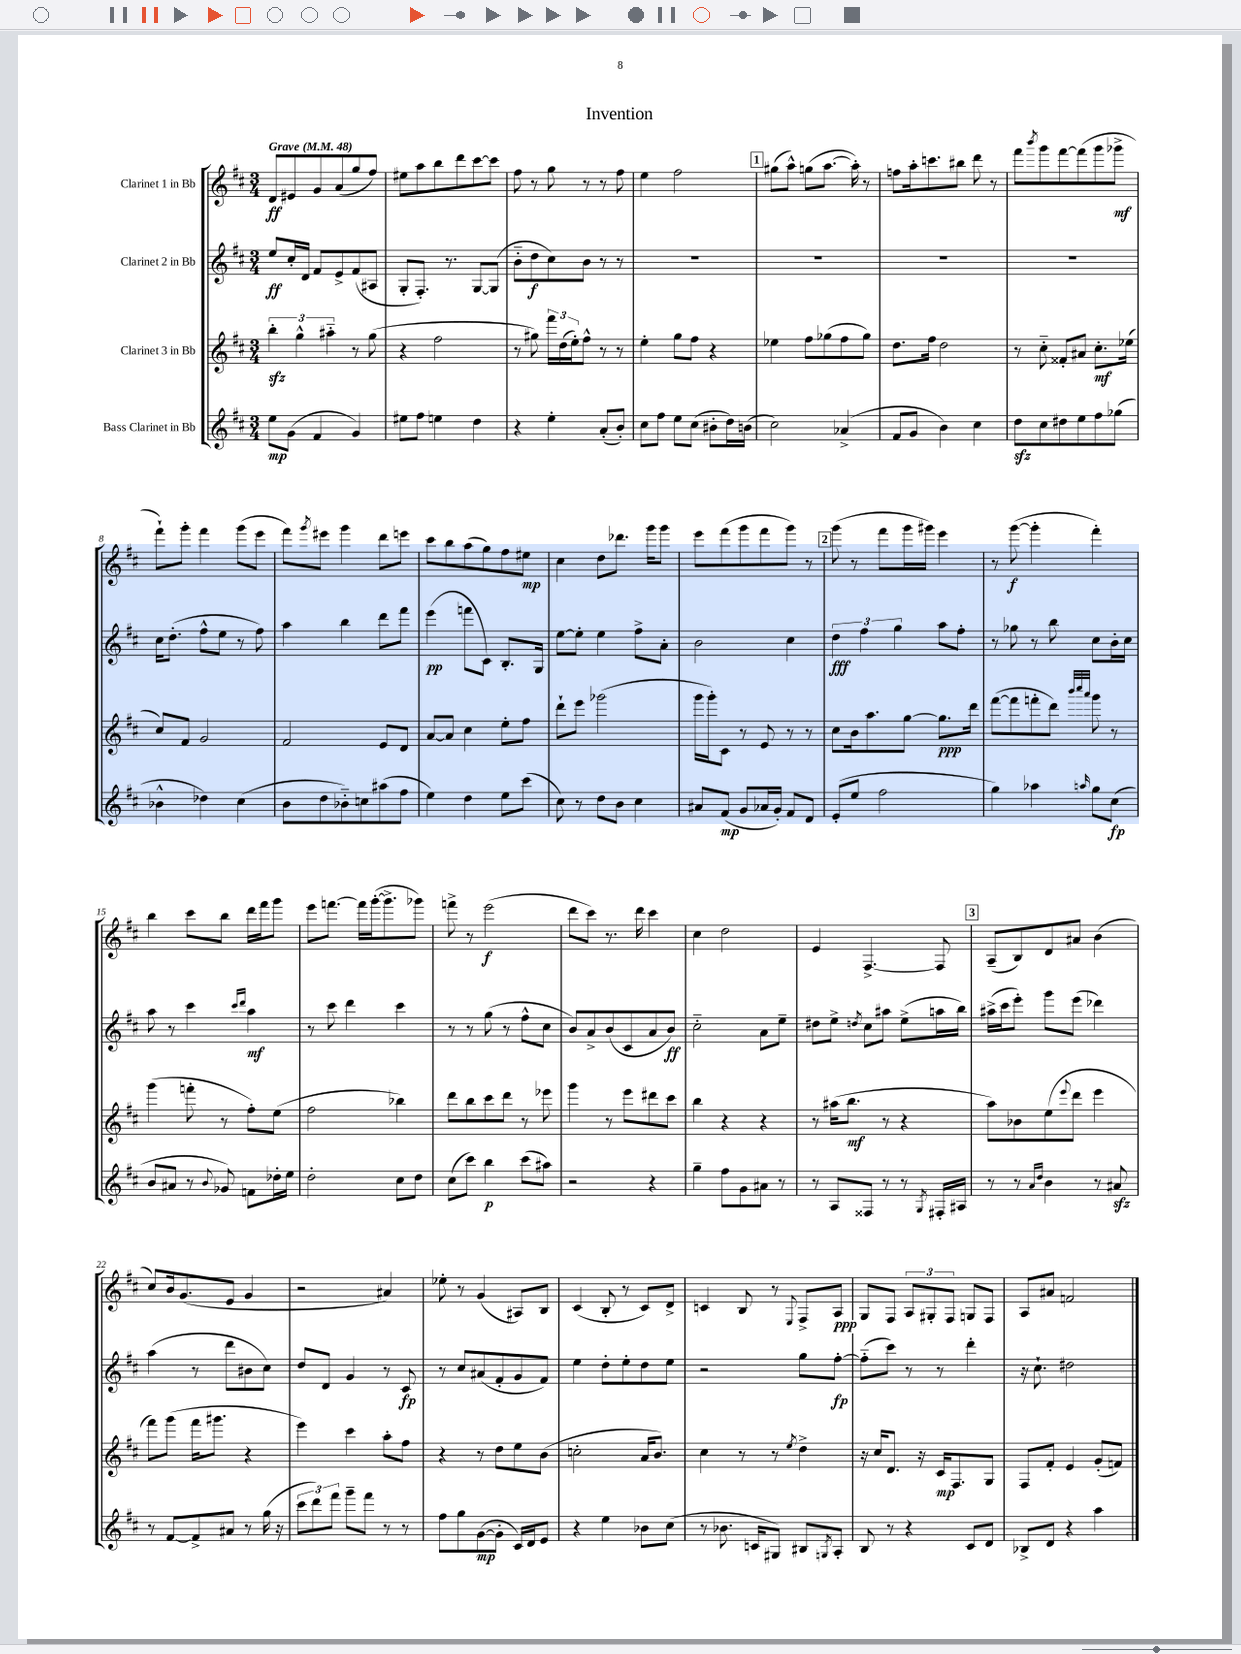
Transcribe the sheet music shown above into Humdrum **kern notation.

**kern	**kern	**kern	**kern
*staff4	*staff3	*staff2	*staff1
*clefG2	*clefG2	*clefG2	*clefG2
*k[f#c#]	*k[f#c#]	*k[f#c#]	*k[f#c#]
*M3/4	*M3/4	*M3/4	*M3/4
*MM48	*MM48	*MM48	*MM48
8ee	6bb'	8ee	8d
(8g	.	16cc#'	8e#
.	6gg^^	.	.
.	.	16d	.
4f#	.	8f#	8g
.	6aa#'~	.	.
.	.	8e^	(8a
4g)	8r	(8f#	8gg
.	(8gg	8A#	8ff#)
=	=	=	=
8ee#	4r	8G'	8ee#
8ff#	.	8.F#')	8aa
4ee	2ff#	.	8bb
.	.	8.r	.
.	.	.	8ddd
4dd	.	[8G	[8ccc#
.	.	(8G]	8ccc#]
=	=	=	=
4r	8r	8b'~	8ff#
.	8gg#)	8dd	8r
4ee'	24fff#	8cc#)	8gg
.	(24dd	.	.
.	24ee')	.	.
.	8ff#^^	8b	8r
(8a'	8r	8r	8r
8b')	8r	8r	8ff#
=	=	=	=
8cc#	4ee'	2.r	4ee
8ff#	.	.	.
8ee	8gg	.	2ff#
(8cc#	8ff#	.	.
8b#'	4r	.	.
16dd)	.	.	.
(16b	.	.	.
=	=	=	=
2cc#)	4ee-	2.r	(8gg#
.	.	.	8aa^^)
.	8ff#	.	(8gg
.	(8gg-	.	[8.aa
(4a-^	8ff#	.	.
.	.	.	16aa'])
.	8gg-)	.	8r
=	=	=	=
8f#	8.dd	2.r	8ff
8g	.	.	16aa'
.	16ff#	.	8.ccc
4b)	2dd	.	.
.	.	.	8bb#
4cc#	.	.	8ddd
.	.	.	8r
=	=	=	=
8dd	8r	2.r	8fff#
.	.	.	8qbbb
8cc#	8cc#'~	.	8ggg
8dd#	8f##'	.	[8fff#
8ee	8a#	.	(8fff#]
8ff#	8.cc#'	.	8ggg
(8gg-	.	.	8ggg-^
.	(16ee-	.	.
=	=	=	=
4b-^^	8cc#)	16cc#	8fff#`)
.	.	(8.dd'	.
.	8f#	.	8ggg'
4dd-)	2g	8ff#^^	4fff#
.	.	8ee	.
(4cc#	.	8r	(8ggg
.	.	8ff#)	8eee
=	=	=	=
8b	2f#	4aa	8fff#)
.	.	.	8qggg
8dd	.	.	8eee#
8b-'~)	.	4bb	4ggg
8cc	.	.	.
(8aa#	8e	8ddd	8ddd
8ff#	8d	8fff#	8eee
=	=	=	=
4ee)	[8a	(4eee	8ccc#
.	8a]	.	8bb
4dd	4cc#	8fff	(8aa
.	.	8c#)	8gg)
8ee	8ee'	8.B'	8ff#
(8ccc#	8ff#	.	8ee#
.	.	16G	.
=	=	=	=
8cc#)	8ddd`	[8ee	4cc#
8r	8eee	8ee']	.
8dd	(2ggg-	4ee	8dd
8b	.	.	8.ddd-
4cc#	.	8ff#^	.
.	.	.	16ggg
.	.	8a'	8ggg
=	=	=	=
8a#	16ggg	2b	8eee
.	16ggg')	.	.
(8f#	8c#	.	(8fff#
8g	8r	.	8ggg
16a-	8e	.	8fff#
16g')	.	.	.
8f#	8r	4cc#	8ggg)
8d	8r	.	8r
=	=	=	=
(8e'	8cc#	6dd	(8ggg
8ee	16b	.	8r
.	.	6ff#	.
.	8.aa	.	.
2ff#	.	.	8fff#
.	.	6gg	.
.	[8gg	.	16ggg
.	.	.	16ggg#)
.	8.gg]	8aa	4eee
.	.	8ff#'	.
.	16ddd	.	.
=	=	=	=
4gg)	([8fff#	8r	8r
.	8fff#]	8gg-	([8ggg
4aa-	8fff'	8r	4ggg']
.	8ddd)	8bb	.
.	32qqbbb	.	.
.	32qqcccc#	.	.
16qqaa	32qqaaa	.	.
8gg	8ggg	8cc#	4fff#')
(8cc#	8r	16b'	.
.	.	16cc#	.
=	=	=	=
8b	(4ggg	8aa	4bb
8a#	.	8r	.
8r	8fff'	4ccc#	8ccc#
8qqb	.	.	.
8g-)	8r	.	8bb
.	.	16qqccc#	.
.	.	16qqddd	.
8f	8ff#')	4aa	16ddd
.	.	.	16fff#
16dd-'	(8ee	.	8ggg
16ee	.	.	.
=	=	=	=
2dd'	2ff#	8r	8eee
.	.	8ccc#	[8.fff
.	.	4ddd	.
.	.	.	16fff]
.	.	.	([16ggg'
.	.	.	8.ggg^]
8cc#	4bb-)	4ccc#	.
8dd	.	.	8ggg-)
=	=	=	=
(8cc#	8ddd	8r	8fff^
8ccc#)	8bb	8r	8r
4bb	8ccc#	(8gg	(2eee
.	8ddd	8r	.
(8ccc#	8r	8ff#^^	.
8aa#)	8eee-	8cc#	.
=	=	=	=
2r	4ggg	8b)	8ddd
.	.	8a^	8ccc#)
.	8r	(8b	8.r
.	8eee	8c#	.
.	.	.	16ddd
4r	8ddd#	8a	4ccc#
.	8ccc#	8b)	.
=	=	=	=
4gg~	4bb	2cc#'~	4cc#
8ff#	4r	.	2dd
8g	.	.	.
8a#	4r	8a	.
8r	.	8ee~	.
=	=	=	=
8r	8r	8dd#	4e
8A	(16aa#	8ee^	.
.	8.bb	.	.
.	.	8qdd	.
8F##	.	8cc#	[4.F#^
8r	8r	8aa#	.
8r	4r	(8ee^	.
8qG	.	.	.
16F#'	.	16aa	8F#]
16A#	.	16bb)	.
=	=	=	=
8r	8aa)	(16aa#^	(8A~
.	.	16ccc#	.
8r	8b-	8eee')	8B)
16qqa	.	.	.
16qqdd	.	.	.
4b	(8ee	8ggg	8d
.	8qqeee	.	.
.	8ddd	(8eee	8a#
8r	4eee	4ddd-)	(4b
8a#	.	.	.
=	=	=	=
8r	8fff#)	(4aa	8cc#)
[8f#	(8ggg	.	16b
.	.	.	(8.g
8f#^]	16fff#	8r	.
.	8.ggg#	.	.
8a#	.	8ddd	8e
8r	4r	8b#	4g
(16gg	.	8cc#)	.
16r	.	.	.
=	=	=	=
12ccc#	4eee)	8dd	2r
12ddd)	.	.	.
.	.	8d	.
12fff#	.	.	.
8ggg~	4ccc#	4g	.
8fff#	.	.	.
8r	8aa'	8r	4a#)
8r	8ff#	8c#	.
=	=	=	=
8ff#	4r	8r	8ee-'
8gg	.	8cc#	8r
([8g	8r	(8a#	(4g
8g']	8dd	8f#'	.
16c#)	8ee	8g	8A#)
16d	.	.	.
8e	(8b	8f#)	8B
=	=	=	=
4r	2cc'	4ee	(4c#
4ee	.	8dd'	8B'
.	.	8ee'	8r
8b-	16a	8dd	8c#)
.	8.b)	.	.
(8cc#	.	8ee	8d^
=	=	=	=
8r	4cc#	2r	4c
8.b-	.	.	.
.	8r	.	8B
16c	.	.	.
8G#)	8r	.	8r
.	8qee	.	8qqE
8B#	4dd^	8gg	8F#^
8qG	.	.	.
8A'	.	[8ff#'	8A
=	=	=	=
8B	16r	(8ff#'~]	8G
.	16cc#	.	.
8r	8.d	8ccc#)	8F#
4r	.	8r	12A
.	16r	.	.
.	.	.	12G#'
.	16c#	8r	.
.	.	.	12F#
.	8.F#	.	.
8c#	.	4ddd'	8G
8d	8G	.	8F#
=	=	=	=
8B-^	8F#	16r	8A
.	.	8.cc#`	.
8d	8f#'	.	8a#
4r	4e	2dd#	2f
4aa	(8g'	.	.
.	8f)	.	.
==	==	==	==
*-	*-	*-	*-
